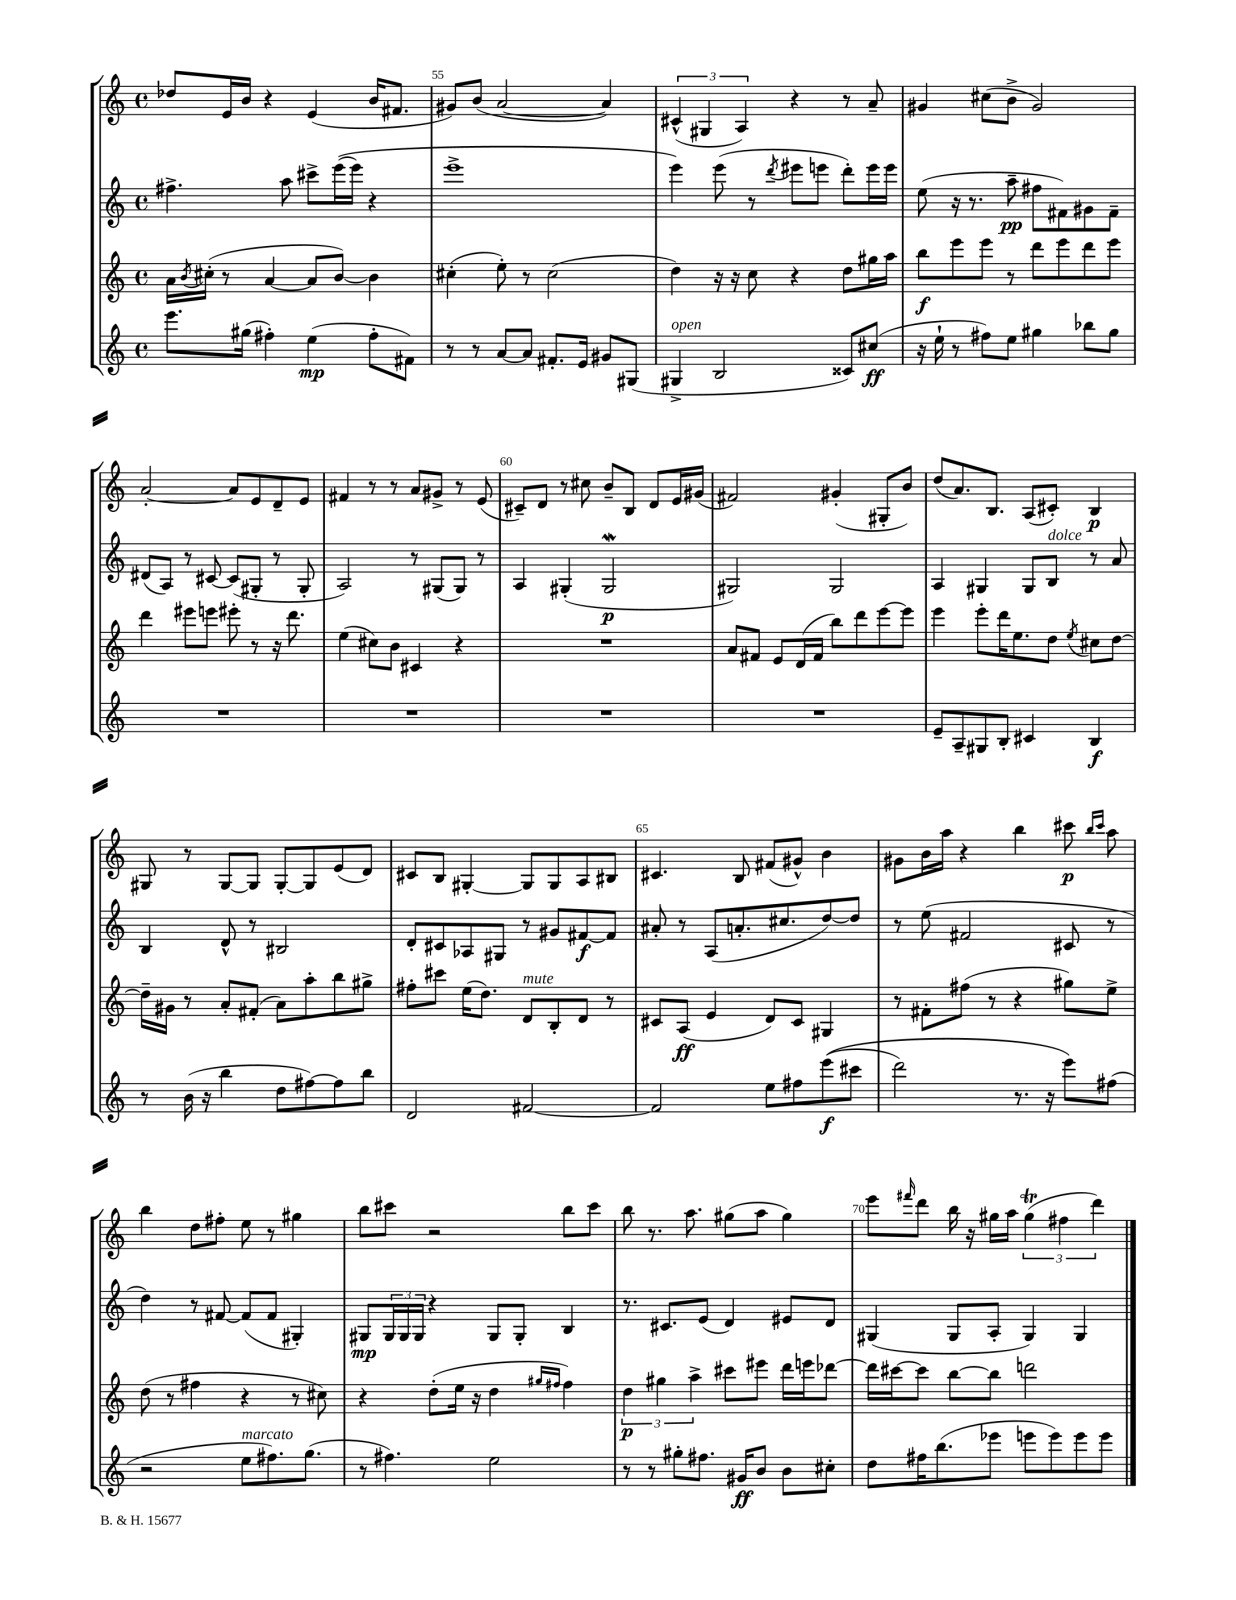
<<
\new StaffGroup <<
\new Staff = "s0" {
    \clef treble \key c \major \defaultTimeSignature \time 4/4
    des''8 e'16 b'16 r4 e'4( b'16 fis'8. |
    gis'8) b'8( a'2~ a'4) |
    \tuplet 3/2 { cis'4-^( gis4 a4) } r4 r8 a'8-- |
    gis'4 cis''8( b'8-> gis'2) |
    a'2~-. a'8 e'8 d'8-- e'8 |
    fis'4 r8 r8 a'8 gis'8-> r8 e'8( |
    cis'8--) d'8 r8 cis''8 b'8-- b8 d'8 e'16 gis'16( |
    fis'2) gis'4-.( gis8-. b'8) |
    d''8( a'8.) b8. a8( cis'8-.) b4\p |
    gis8 r8 gis8~ gis8 gis8~-. gis8 e'8( d'8) |
    cis'8 b8 gis4~-. gis8 gis8 a8 bis8 |
    cis'4. b8 fis'8( gis'8-^) b'4 |
    gis'8 b'16 a''16 r4 b''4 cis'''8\p \grace { b''16 cis'''16 } a''8 |
    b''4 d''8 fis''8-. e''8 r8 gis''4 |
    b''8 cis'''8 r2 b''8 cis'''8 |
    b''8 r8. a''8. gis''8( a''8 gis''4) |
    e'''8 \grace { fis'''16 } d'''8 b''16 r16 gis''16 a''16 \tuplet 3/2 { gis''4\trill( fis''4 d'''4) } \bar "|." |
}
\new Staff = "s1" {
    \clef treble \key c \major \defaultTimeSignature \time 4/4
    fis''4.-> a''8 cis'''8-> e'''16(\( e'''16) r4 |
    e'''1-> |
    e'''4\) e'''8( r8 \acciaccatura { d'''8 } eis'''8 e'''8 d'''8-.) e'''16 e'''16 |
    e''8( r16 r8. a''8--\pp fis''8 fis'8) gis'8 fis'8-- |
    dis'8( a8) r8 cis'8~ cis'8( gis8-. r8 gis8-. |
    a2) r8 gis8( gis8) r8 |
    a4 gis4-.( gis2\mordent\p |
    gis2) gis2 |
    a4 gis4 gis8 b8^\markup { \italic "dolce" } r8 a'8 |
    b4 d'8-^ r8 bis2 |
    d'8-. cis'8 aes8 gis8 r8 gis'8 fis'8~\f fis'8 |
    ais'8-. r8 a8( a'8.-. cis''8. d''8~) d''8 |
    r8 e''8( fis'2 cis'8 r8 |
    d''4) r8 fis'8~ fis'8( fis'8 gis4-.) |
    gis8\mp \tuplet 3/2 { gis16 gis16 gis16 } r4 gis8 gis8-. b4 |
    r8. cis'8. e'8( d'4) eis'8 d'8 |
    gis4( gis8 a8-. gis4) gis4 \bar "|." |
}
\new Staff = "s2" {
    \clef treble \key c \major \defaultTimeSignature \time 4/4
    a'16 \acciaccatura { b'8 } cis''16-.( r8 a'4~ a'8 b'8~) b'4 |
    cis''4-.( e''8-.) r8 cis''2( |
    d''4) r16 r16 c''8 r4 d''8 gis''16 a''16 |
    b''8\f e'''8 e'''8 r8 d'''8 e'''8 d'''8 e'''8 |
    d'''4 eis'''8 e'''8 eis'''8-. r8 r16 d'''8. |
    e''4( cis''8) b'8 cis'4 r4 |
    R1 |
    a'8 fis'8 e'8 d'16( fis'16 b''8) d'''8 e'''8~ e'''8 |
    e'''4 e'''8-. d'''16 e''8. d''8 \acciaccatura { e''8 } cis''8 d''8~ |
    d''16-- gis'16 r8 a'8-. fis'8-.( a'8) a''8-. b''8 gis''8-> |
    fis''8-. cis'''8 e''16( d''8.) d'8^\markup { \italic "mute" } b8-. d'8 r8 |
    cis'8 a8\ff( e'4 d'8) cis'8 gis4 |
    r8 fis'8-. fis''8( r8 r4 gis''8) e''8-> |
    d''8( r8 fis''4 r4 r8 cis''8) |
    r4 d''8-.( e''16 r16 d''4 \grace { gis''16 fis''16 } fis''4) |
    \tuplet 3/2 { d''4\p gis''4 a''4-> } cis'''8 eis'''8 d'''16 e'''16 des'''8~ |
    des'''16 cis'''16~ cis'''8 b''8~ b''8 d'''2 \bar "|." |
}
\new Staff = "s3" {
    \clef treble \key c \major \defaultTimeSignature \time 4/4
    e'''8. gis''16( fis''4-.) e''4\mp( fis''8-. fis'8) |
    r8 r8 a'8~ a'8 fis'8.-. e'16 gis'8 gis8( |
    gis4->^\markup { \italic "open" } b2 cisis'8) cis''8\ff( |
    r16 e''16-! r8 fis''8) e''8 gis''4 bes''8 gis''8 |
    R1 |
    R1 |
    R1 |
    R1 |
    e'8-- a8-- gis8 b8-. cis'4 b4\f |
    r8 b'16( r16 b''4 d''8 fis''8~) fis''8 b''8 |
    d'2 fis'2~ |
    fis'2 e''8 fis''8 e'''8\f(\( cis'''8 |
    d'''2) r8. r16 e'''8\) fis''8( |
    r2 e''8^\markup { \italic "marcato" } fis''8.) g''8.( |
    r8 fis''4.) e''2 |
    r8 r8 gis''8-. fis''8. gis'16\ff b'8 b'8 cis''8-. |
    d''8 fis''16 b''8.( ees'''8 e'''8 e'''8) e'''8 e'''8 \bar "|." |
}
>>
>>
\layout { \context { \Score currentBarNumber = #54 \override BarNumber.break-visibility = ##(#f #t #t) barNumberVisibility = #(every-nth-bar-number-visible 5) } }
